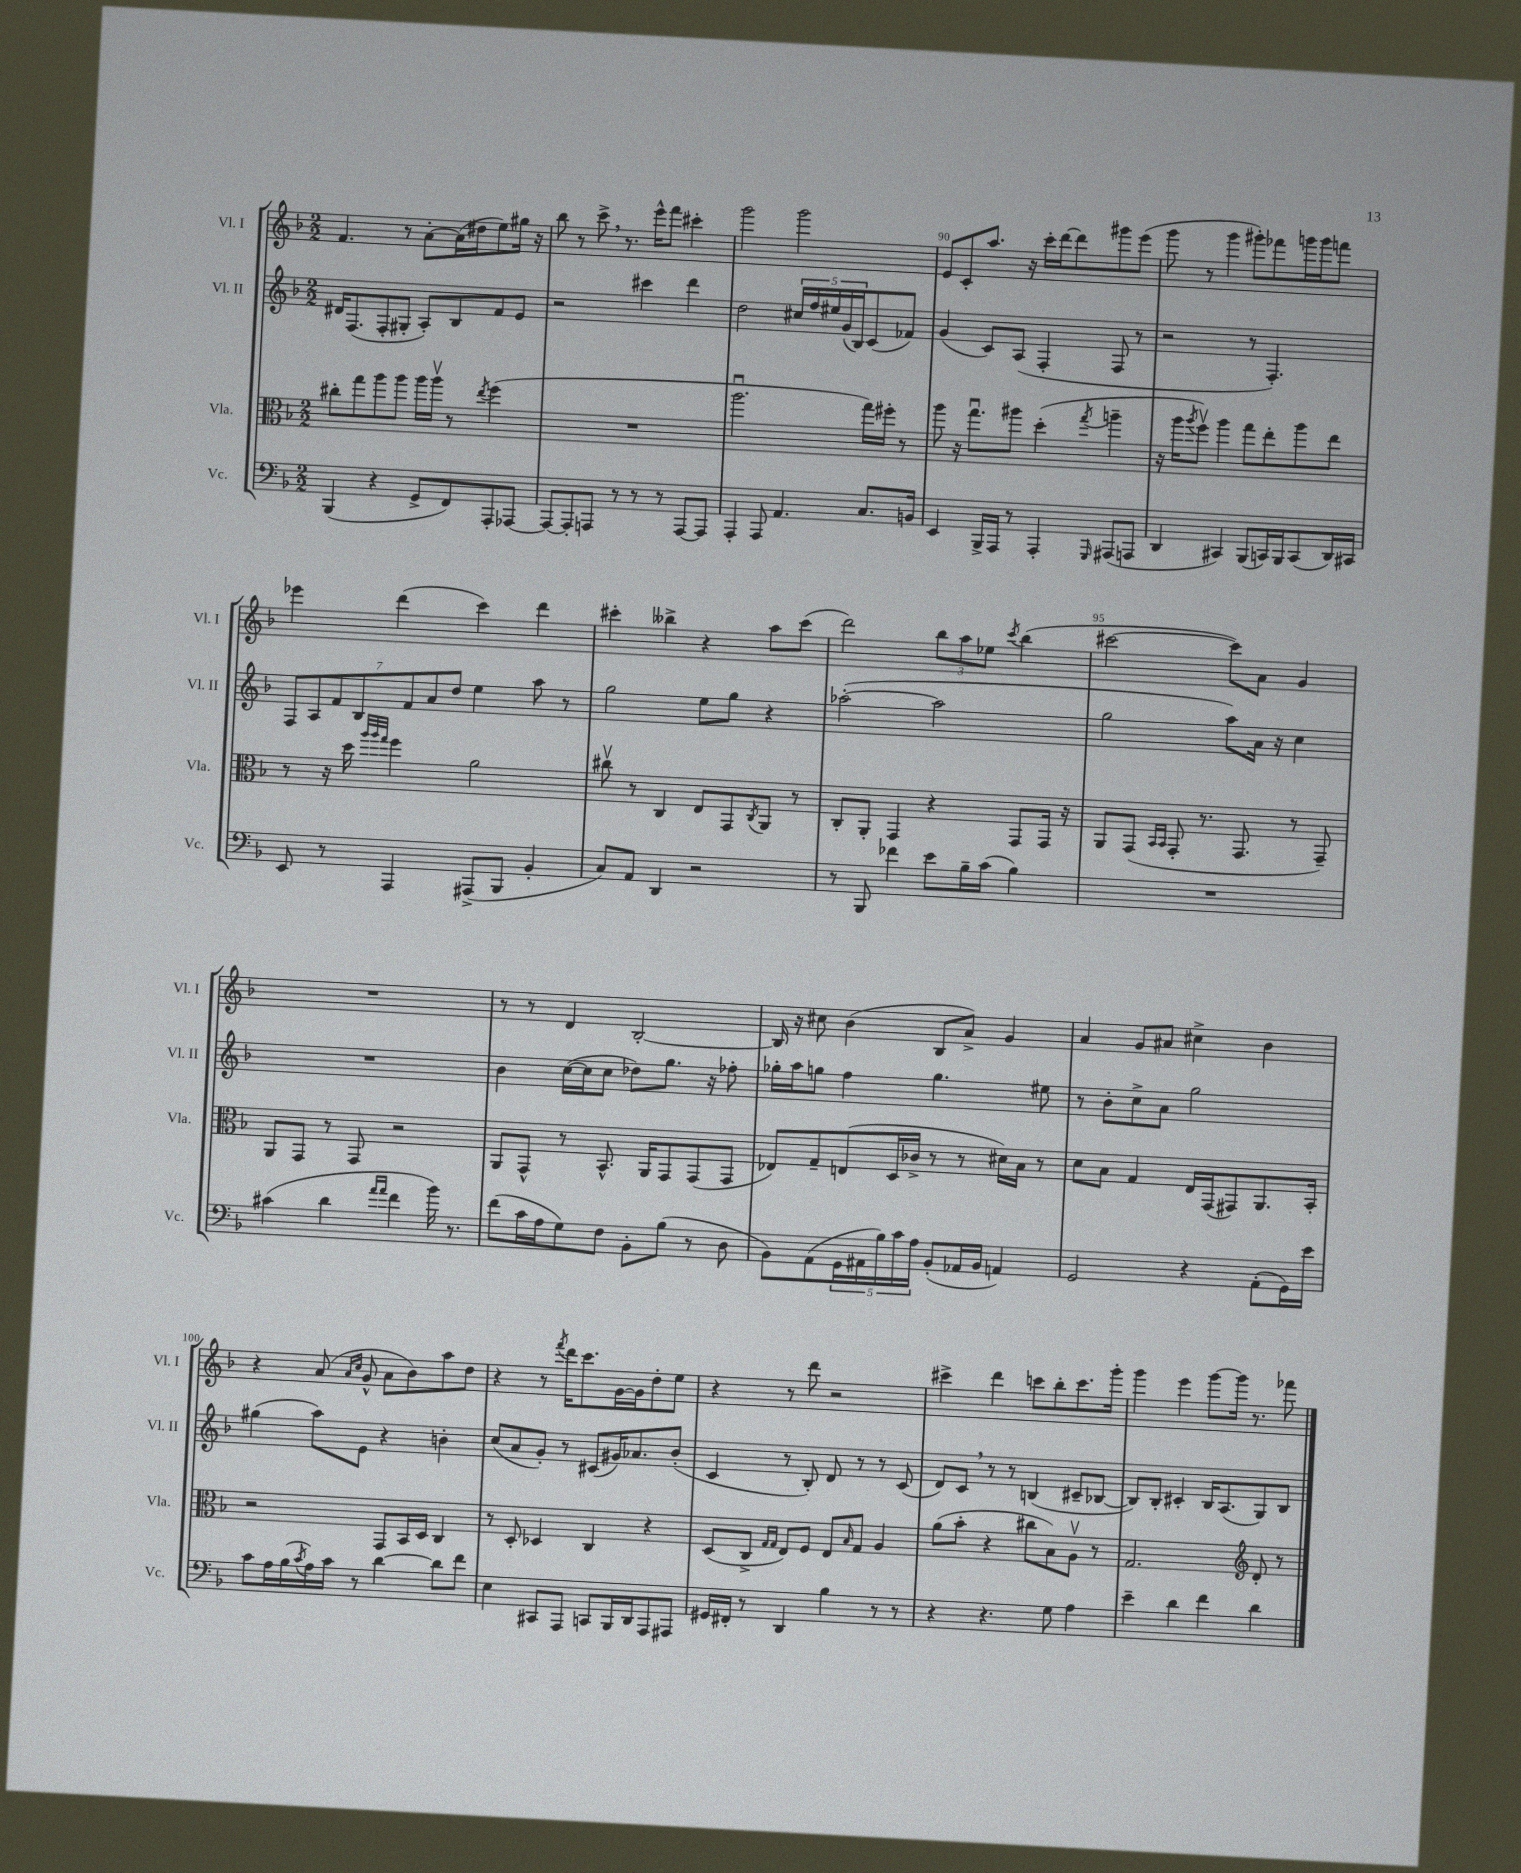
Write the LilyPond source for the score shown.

<<
\new StaffGroup <<
\new Staff = "s0" \with { instrumentName = "Vl. I" shortInstrumentName = "Vl. I" } {
    \clef treble \key f \major \numericTimeSignature \time 2/2
    f'4. r8 a'8~-. a'16( dis''16 e''8) gis''16 r16 |
    bes''8 r8 c'''8-> \breathe r8. e'''16-^ f'''8 cis'''4-. |
    g'''2 g'''2 |
    e'8 c'8-. a''8. r16 c'''16-. d'''16~ d'''8 gis'''8 e'''8( |
    g'''8 r8 g'''4 gis'''8-.) fes'''8 g'''16 g'''16 f'''8 |
    ees'''4 d'''4( c'''4) d'''4 |
    cis'''4-. beses''4-> r4 a''8 cis'''8( |
    d'''2) \tuplet 3/2 { bes''8 a''8 ees''8 } \acciaccatura { c'''8 } bes''4( |
    cis'''2~ cis'''8) a'8 g'4 |
    R1 |
    r8 r8 d'4 bes2~-. |
    bes16 r16 cis''8 bes'4( bes8 a'8->) g'4 |
    a'4 g'8 ais'8 cis''4-> bes'4 |
    r4 a'8( \grace { a'16 c''16 } g'8-^ a'8 bes'8) a''8 d''8 |
    r4 r8 \acciaccatura { f'''8 } d'''16 c'''8. g'16~ g'16 d''8-. e''8 |
    r4 r8 d'''8 r2 |
    cis'''4-> d'''4 c'''8 bes''8-. c'''8. g'''16-. |
    g'''4 e'''4 g'''8~ g'''16 r8. fes'''8 \bar "|." |
}
\new Staff = "s1" \with { instrumentName = "Vl. II" shortInstrumentName = "Vl. II" } {
    \clef treble \key f \major \numericTimeSignature \time 2/2
    dis'16 f8.( f8-. gis8-. a8-.) bes8 f'8 e'8 |
    r2 cis'''4 d'''4 |
    d''2 \tuplet 5/4 { cis''16 f''16 eis''16 g'16( bes16) } c'8( fes'8) |
    g'4( c'8) a8( f4-. f8 r8 |
    r2 r8 f4.-.) |
    \tuplet 7/4 { f8 a8 f'8 bes8 f'8 a'8 d''8 } e''4 a''8 r8 |
    g''2 e''8 g''8 r4 |
    aes''2~-.( aes''2 |
    g''2 a''8) a'16 r16 c''4 |
    R1 |
    bes'4 c''16~( c''16 c''8 des''8) g''8. r16 fes''8-. |
    ges''16-. a''16 g''8 f''4 g''4. eis''8 |
    r8 bes'8-. c''8-> a'8 g''2 |
    gis''4( a''8) e'8 r4 b'4-. |
    c''8( a'8 g'8-.) r8 cis'8( gis'16) aes'8. bes'8-.( |
    c'4 r8 bes8-.) d'8 r8 r8 c'8( |
    d'8) c'8 \breathe r8 r8 b4( cis'8-- bes8~ |
    bes8) bes8-. cis'4-. bes16 a8.( g8) bes8 \bar "|." |
}
\new Staff = "s2" \with { instrumentName = "Vla." shortInstrumentName = "Vla." } {
    \clef alto \key f \major \numericTimeSignature \time 2/2
    cis''8-. g''8 a''8 a''8 a''16 a''16\upbow r8 \acciaccatura { e''8 } f''4( |
    R1 |
    a''2.\downbow g''16) fis''16-. r8 |
    a''8 r16 g''8.\downbow ais''8 d''4-.( \acciaccatura { g''8 } a''4-- |
    r16 a''16 \acciaccatura { a''8 } f''8\upbow) a''4 g''8 e''8-. a''8 e''8 |
    r8 r16 d''16 \grace { a''32 a''32 g''32 } f''4 a'2 |
    cis''8\upbow r8 c4 e8 g,8 \acciaccatura { c8 } a,8 r8 |
    c8-. a,8-. g,4 r4 g,8 g,16 r16 |
    a,8 g,8( \grace { bes,16 bes,16 } g,8-. r8. g,8. r8 g,8--) |
    a,8 g,8 r8 g,8 r2 |
    a,8 g,8-^ r8 bes,8.-^ a,16 g,8 g,8( g,8 |
    ees8) g8-- e8( d16 ces'16-> r8 r8 dis'16) bes16 r8 |
    d'8 bes8 g4 e16 g,16( gis,8) a,8. bes,16-. |
    r2 g,8 bes,16 d16 c4 |
    r8 d8-. des4 c4 r4 |
    d8( c8-> \grace { g16 g16 } e8) f8 e8 \grace { bes16 } g8 a4 |
    a'8( bes'8-. r4 cis''8 bes8) a8\upbow r8 |
    g2. \clef treble d'8-. r8 \bar "|." |
}
\new Staff = "s3" \with { instrumentName = "Vc." shortInstrumentName = "Vc." } {
    \clef bass \key f \major \numericTimeSignature \time 2/2
    bes,,4( r4 g,8-> f,8) a,,8-. aes,,8~ |
    aes,,8~ aes,,8-. a,,8 r8 r8 r8 a,,8~ a,,8 |
    a,,4-. a,,8 a,4. c8. b,16 |
    e,4 bes,,16-> a,,16 r8 a,,4-. \grace { g,,16 } ais,,8( a,,8 |
    d,4 cis,4) bes,,8( c,16) bes,,16 c,8( d,16) cis,16 |
    e,8 r8 a,,4 ais,,8->( bes,,8 bes,4-. |
    c8) a,8 d,4 r2 |
    r8 bes,,8 fes'4 e'8 bes16-- c'16( bes4) |
    R1 |
    cis'4( d'4 \grace { a'16 a'16 } f'4 bes'16) r8. |
    f'8( c'16 a16 g8) f8 bes,8-. bes8( r8 d8 |
    bes,8) a,8( \tuplet 5/4 { g,16 ais,16 bes16) c'16 a16 } bes,8-.( aes,16 bes,16 a,4) |
    g,2 r4 a,8-.( g,16) e'16 |
    c'8 a16 bes16( \acciaccatura { c'8 } a16) c'16 r8 d'4~ d'8 f'8 |
    e4 cis,8 a,,8 c,8 bes,,16 d,16 a,,8 ais,,8 |
    gis,16 fis,16-. r8 d,4 bes4 r8 r8 |
    r4 r4. g8 a4 |
    e'4-- d'4 f'4 d'4 \bar "|." |
}
>>
>>
\layout { \context { \Score currentBarNumber = #87 \override BarNumber.break-visibility = ##(#f #t #t) barNumberVisibility = #(every-nth-bar-number-visible 5) } }
